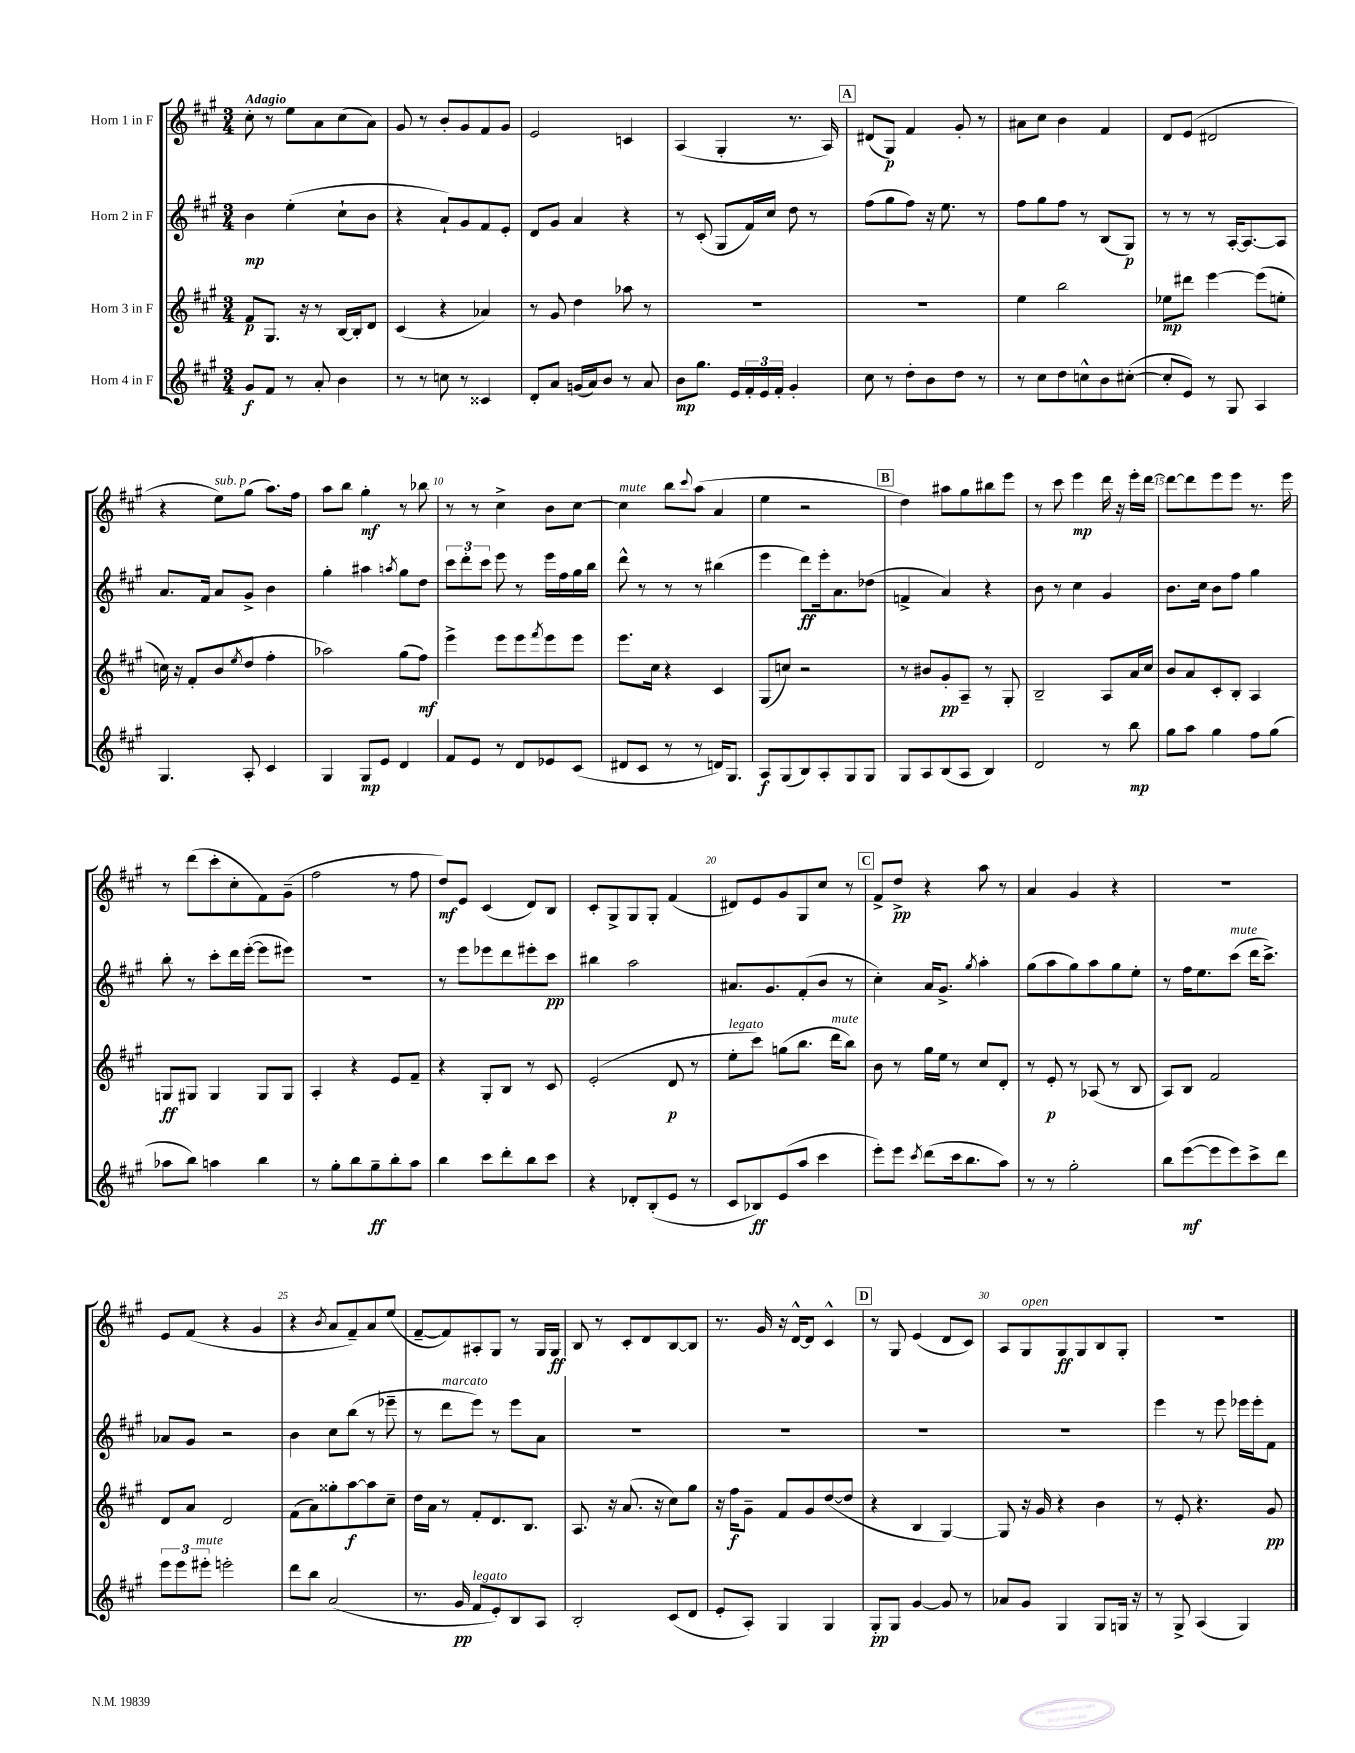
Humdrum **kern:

**kern	**kern	**kern	**kern
*staff4	*staff3	*staff2	*staff1
*clefG2	*clefG2	*clefG2	*clefG2
*k[f#c#g#]	*k[f#c#g#]	*k[f#c#g#]	*k[f#c#g#]
*M3/4	*M3/4	*M3/4	*M3/4
8g#	8f#	4b	8cc#'
8f#	8.G#	.	8r
8r	.	(4ee'	8ee
.	16r	.	.
8a'	8r	.	8a
4b	[16B	8cc#`	(8cc#
.	16B']	.	.
.	8d	8b	8a)
=	=	=	=
8r	(4c#	4r	8g#
8r	.	.	8r
8cc	4r	8a`)	8b'
8r	.	8g#	8g#
4c##	4a-)	8f#	8f#
.	.	8e'	8g#
=	=	=	=
8d'	8r	8d	2e
8a	8g#	8g#	.
(16g	4dd	4a	.
16a)	.	.	.
8b	.	.	.
8r	8aa-	4r	4c
8a	8r	.	.
=	=	=	=
8b	2.r	8r	(4A
8.gg#	.	(8c#'	.
.	.	8G#	4G#'
16e	.	.	.
24f#'	.	16f#)	.
24e	.	.	.
.	.	16cc#	.
24f#'	.	.	.
4g#'	.	8dd	8.r
.	.	8r	.
.	.	.	16A)
=	=	=	=
8cc#	2.r	(8ff#	(8d#
8r	.	8gg#	8G#)
8dd'	.	8ff#)	4f#
8b	.	16r	.
.	.	8.ee	.
8dd	.	.	8g#'
8r	.	8r	8r
=	=	=	=
8r	4ee	8ff#	8a#
8cc#	.	8gg#	8cc#
8dd	2bb	8ff#	4b
8cc^^	.	8r	.
8b	.	(8B	4f#
([8cc#'	.	8G#)	.
=	=	=	=
8cc#']	8ee-	8r	8d
8e)	8ddd#	8r	(8e
8r	[4eee	8r	2d#
8G#	.	[16A'	.
.	.	8.A_	.
4A	(8eee]	.	.
.	8ee'	8A]	.
=	=	=	=
4.G#	16cc)	8.a	4r
.	16r	.	.
.	8f#'	.	.
.	.	16f#	.
.	(8b	8a	8ee)
.	8qee	.	.
8A'	8dd	8g#^	(8gg#
4c#	4ff#'	4b	8.aa)
.	.	.	16ff#
=	=	=	=
4G#	2aa-)	4gg#'	8aa
.	.	.	8bb
8G#	.	4aa#	4gg#'
8e	.	.	.
.	.	8qaa	.
4d	(8gg#	8gg#	8r
.	8ff#)	8dd	8bb-
=	=	=	=
8f#	4eee^	12ccc#	8r
.	.	12ddd'	.
8e	.	.	8r
.	.	12ccc#	.
8r	8eee	8eee	4cc#^
8d	8eee	8r	.
.	8qfff#	.	.
8e-	8eee	16eee	8b
.	.	16ff#	.
(8c#	8eee	16gg#	[8cc#
.	.	16bb	.
=	=	=	=
8d#	8.eee	8ddd^^	4cc#]
8c#	.	8r	.
.	16cc#	.	.
8r	4r	8r	8bb
.	.	.	8qqccc#
8r	.	8r	(8aa
16d)	4c#	(4bb#	4a
8.G#	.	.	.
=	=	=	=
8A	(8G#	4eee	4ee
(8G#	8cc)	.	.
8B)	2r	8ddd)	2r
8A'	.	16eee'	.
.	.	8.a	.
8G#	.	.	.
8G#	.	(8dd-	.
=	=	=	=
8G#	8r	4f^	4dd)
8A	8b#	.	.
(8B	8g#'	4a)	8aa#
8A	8A~	.	8gg#
4B)	8r	4r	8bb#
.	8G#'	.	8eee
=	=	=	=
2d	2B~	8b	8r
.	.	8r	8ccc#
.	.	4cc#	4eee
8r	8A	4g#	16ddd
.	.	.	16r
8bb	16a	.	16eee'
.	16cc#	.	[16ddd
=	=	=	=
8gg#	8b	8.b	8ddd_
8aa	8a	.	8ddd]
.	.	16cc#	.
4gg#	8c#'	8b	8eee
.	8B'	8ff#	8eee
8ff#	4A	4gg#	8.r
(8gg#	.	.	.
.	.	.	16eee
=	=	=	=
8aa-	8G	8bb'	8r
8bb)	8G#	8r	(8ddd
4aa	4G#	8ccc#'	8ccc#'
.	.	16ddd	8cc#'
.	.	([16eee'	.
4bb	8G#	8eee]	8f#)
.	8G#	8eee#)	(8g#~
=	=	=	=
8r	4A'	2.r	2ff#
8gg#'	.	.	.
8bb	4r	.	.
8gg#~	.	.	.
8bb'	8e	.	8r
8aa	8f#~	.	8ff#
=	=	=	=
4bb	4r	8r	8dd)
.	.	8eee	8e
8ccc#	8G#'	8eee-	(4c#
8ddd'	8B	8ddd	.
8bb	8r	8eee#'	8d)
8ccc#	8c#	8ccc#	8B
=	=	=	=
4r	(2e'	4bb#	8c#'
.	.	.	8G#^
8d-'	.	2aa	8G#
(8B'	.	.	8G#'
8e	8d	.	(4f#
8r	8r	.	.
=	=	=	=
8c#	8ee'	8.a#	8d#)
8B-)	8ccc#)	.	8e
.	.	8.g#	.
(8e	(8gg	.	8g#
8aa	8.bb	(8f#'	8G#
4ccc#	.	8b	8cc#
.	16ddd	.	.
.	8bb)	8r	8r
=	=	=	=
8eee')	8b	4cc#')	8f#^
8eee	8r	.	8dd^
8qccc#	.	.	.
(8ddd	16gg#	16a	4r
.	16ee	8.g#^	.
16ccc#	8r	.	.
8.bb	.	.	.
.	.	8qgg#	.
.	8cc#	4aa'	8aa
8aa)	8d'	.	8r
=	=	=	=
8r	8r	(8gg#	4a
8r	8e'	8aa	.
2gg#'	8r	8gg#)	4g#
.	(8A-	8aa	.
.	8r	8gg#	4r
.	8B	8ee'	.
=	=	=	=
8bb	8A)	8r	2.r
([8eee	8B	16ff#	.
.	.	8.ee	.
8eee]	2f#	.	.
8eee)	.	(8ccc#	.
8ccc#^	.	16ddd	.
.	.	8.ccc#^)	.
8ddd	.	.	.
=	=	=	=
12eee	8d	8a-	8e
12eee	.	.	.
.	8a	8g#	(8f#
12eee#'	.	.	.
2eee'	2d	2r	4r
.	.	.	4g#
=	=	=	=
8ddd	(8f#	4b	4r
8bb	8a)	.	.
.	.	.	8qb
(2a	8gg##'	8cc#	8a
.	[8aa	(8bb	8f#~)
.	8aa]	8r	8a
.	8cc#~	8eee-~	(8ee
=	=	=	=
8.r	16dd	8r	[8f#~
.	16a	.	.
.	8r	8ddd	8f#])
16g#	.	.	.
8f#	8f#'	8eee)	8A#'
8e')	8.d	8r	8G#
8B	.	8eee	8r
.	8.B	.	.
8A	.	8a	16G#
.	.	.	16G#
=	=	=	=
2B'	8.A	2.r	8B
.	.	.	8r
.	16r	.	.
.	(8.a	.	8c#'
.	.	.	8d
.	16r	.	.
(8c#	8cc#)	.	[8B
8d	8gg#	.	8B]
=	=	=	=
8e'	16r	2.r	8.r
.	16ff#	.	.
8A')	8g#~	.	.
.	.	.	16g#
4G#	8f#	.	16r
.	.	.	[16d^^
.	8g#	.	8d]
4G#	([8dd	.	4c#^^
.	8dd]	.	.
=	=	=	=
8G#'	4r	2.r	8r
8G#	.	.	8G#
[4g#	4B	.	(4e
8g#]	[4G#)	.	8d
8r	.	.	8c#)
=	=	=	=
8a-	8G#]	2.r	8A
8g#	16r	.	8G#
.	16g#	.	.
4G#	4r	.	8G#
.	.	.	8G#
8G#	4b	.	8B
16G	.	.	8G#'
16r	.	.	.
=	=	=	=
8r	8r	4eee	2.r
8G#^	8e'	.	.
(4A	4.r	8r	.
.	.	8eee	.
4G#)	.	16eee-	.
.	.	16eee-'	.
.	8g#	8f#	.
==	==	==	==
*-	*-	*-	*-
